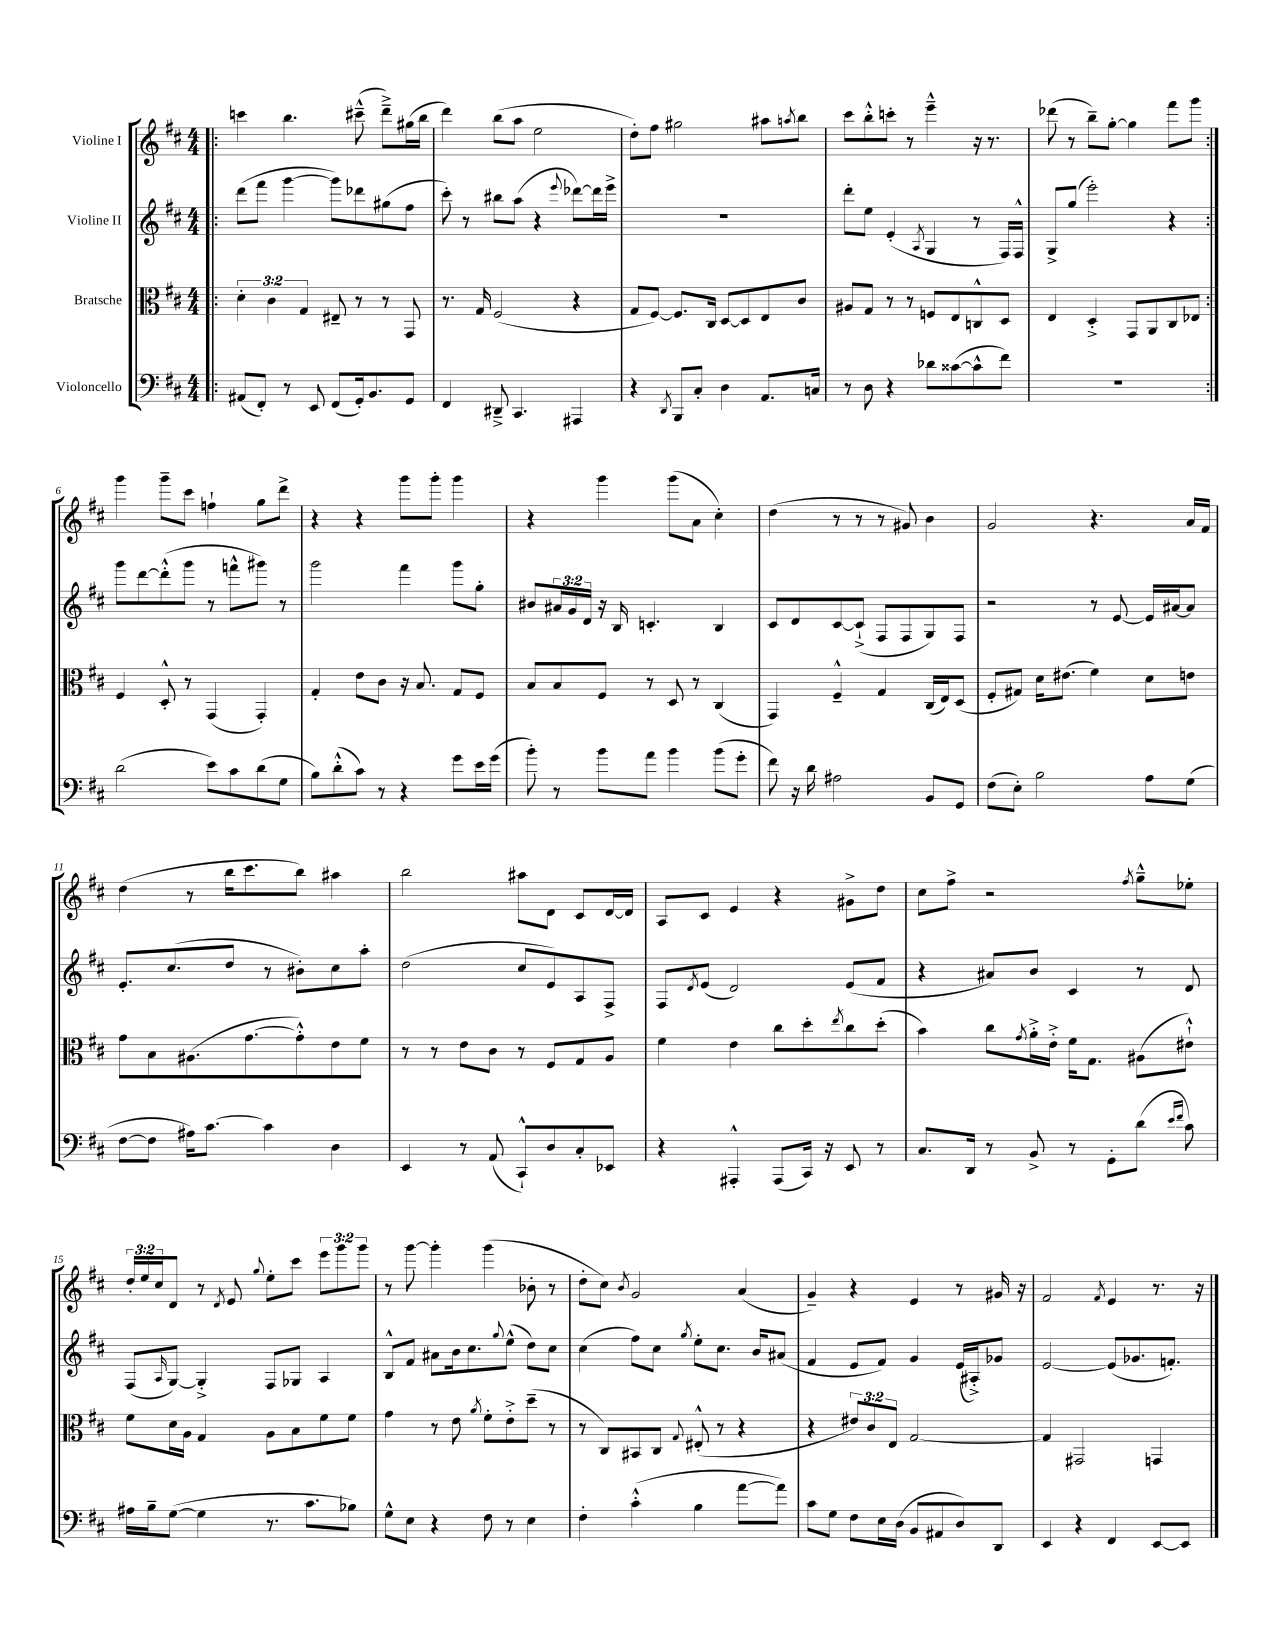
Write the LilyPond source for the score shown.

<<
\new StaffGroup <<
\new Staff = "s0" \with { instrumentName = "Violine I" } {
    \clef treble \key d \major \numericTimeSignature \time 4/4 \override Staff.TupletNumber.text = #tuplet-number::calc-fraction-text
    \repeat volta 2 { \bar ".|:" c'''4 b''4. cis'''8---^( d'''8--->) gis''16( b''16 |
    d'''4) b''8( a''8 e''2 |
    d''8-.) fis''8 gis''2 ais''8 \acciaccatura { a''8 } b''8 |
    cis'''8 b''8-.-^ c'''8-. r8 e'''4---^ r16 r8. |
    des'''8( r8 b''8--) g''8~-. g''4 fis'''8 g'''8 | }
    g'''4 g'''8-- cis'''8 f''4-! g''8 d'''8-> |
    r4 r4 g'''8 g'''8-. g'''4 |
    r4 g'''4 g'''8( a'8 cis''4-.) |
    d''4( r8 r8 r8 gis'8) b'4 |
    g'2 r4. a'16 fis'16 |
    d''4( r8 b''16 cis'''8. b''8) ais''4 |
    b''2 ais''8 d'8 cis'8 d'16~ d'16 |
    a8 cis'8 e'4 r4 gis'8-> d''8 |
    cis''8 fis''8-> r2 \acciaccatura { fis''8 } g''8---^ ees''8-. |
    \tuplet 3/2 { d''16-. e''16 cis''16 } d'8 r8 \acciaccatura { d'8 } e'8 \appoggiatura { g''8 } e''8-. cis'''8 \tuplet 3/2 { e'''8 g'''8 g'''8 } |
    r8 g'''8~ g'''4-. g'''4( bes'8-. r8 |
    d''8-. cis''8) \acciaccatura { b'8 } g'2 a'4( |
    g'4--) r4 e'4 r8 gis'16 r16 |
    fis'2 \acciaccatura { fis'8 } e'4 r8. r16 \bar "|." |
}
\new Staff = "s1" \with { instrumentName = "Violine II" } {
    \clef treble \key d \major \numericTimeSignature \time 4/4 \override Staff.TupletNumber.text = #tuplet-number::calc-fraction-text
    \repeat volta 2 { \bar ".|:" d'''8( fis'''8 g'''4~ g'''8) des'''8 gis''8( fis''8 |
    cis'''8-.) r8 bis''8 a''8( r4 \appoggiatura { e'''8 } des'''8~) des'''16 e'''16-> |
    R1 |
    d'''8-. e''8 e'4-.( \acciaccatura { a8 } g4 r8 fis16) fis16-^ |
    g8-> g''8( e'''2-.) r4 | }
    g'''8 d'''8~ d'''8-.-^( g'''8 r8 f'''8-^ gis'''8) r8 |
    g'''2 fis'''4 g'''8 g''8-. |
    bis'8 \tuplet 3/2 { ais'16 g'16 d'16 } r16 b16 c'4.-. b4 |
    cis'8 d'8 cis'8~ cis'8-!->( fis8 fis8 g8) fis8 |
    r2 r8 e'8~ e'16 ais'16~ ais'8 |
    e'8.-. cis''8.( d''8 r8 bis'8-.) cis''8 a''8-. |
    d''2( cis''8 e'8) a8 fis8-> |
    fis8 \acciaccatura { d'8 } e'8( d'2) e'8( fis'8 |
    r4 ais'8) b'8 cis'4 r8 d'8 |
    fis8( \grace { a16 } g8~) g4-.-> fis8 ges8 a4 |
    b8-^ fis'8 ais'8 b'16 cis''8. \appoggiatura { g''8 } e''8-^( d''8) cis''8 |
    cis''4( fis''8) cis''8 \acciaccatura { g''8 } e''8-. cis''8. b'16 ais'8( |
    fis'4 e'8 fis'8) g'4 e'16( ais16-.->) ges'8 |
    e'2~ e'8( ges'8. f'8.-.) \bar "|." |
}
\new Staff = "s2" \with { instrumentName = "Bratsche" } {
    \clef alto \key d \major \numericTimeSignature \time 4/4 \override Staff.TupletNumber.text = #tuplet-number::calc-fraction-text
    \repeat volta 2 { \bar ".|:" \tuplet 3/2 { d'4-. cis'4 g4 } eis8-- r8 r8 g,8 |
    r8. g16 fis2( r4 |
    g8 fis8~) fis8. cis16 d8~ d8 e8 cis'8 |
    ais8 g8 r8 r8 f8 e8 c8-^ d8 |
    e4 d4-.-> g,8 a,8 cis8 ees8 | }
    fis4 d8-.-^ r8 g,4( g,4-.) |
    g4-. e'8 cis'8 r16 b8. g8 fis8 |
    b8 b8 fis8 r8 d8 r8 cis4( |
    g,4) fis4---^ g4 cis16( e16) d8( |
    fis8-. gis8) d'16 eis'8.( fis'4) d'8 e'8 |
    g'8 b8 ais8.( g'8.~ g'8-.-^) e'8 fis'8 |
    r8 r8 e'8 cis'8 r8 fis8 g8 a8 |
    fis'4 e'4 cis''8 d''8-. \acciaccatura { e''8 } cis''8 d''8-.( |
    b'4) cis''8 \acciaccatura { g'8 } a'16-.-> e'16-.-> fis'16 g8. ais8( eis'8-!-^) |
    fis'8 d'16 a16 g4 a8 b8 fis'8 fis'8 |
    g'4 r8 e'8 \acciaccatura { a'8 } fis'8-. e'8-.-> d''8--( r8 |
    r8 cis8) bis,8 cis8 \appoggiatura { g8 } eis8-.-^( r8 r4 |
    r4 \tuplet 3/2 { eis'8) cis'8 e8 } g2~ |
    g4 gis,2 g,4 \bar "|." |
}
\new Staff = "s3" \with { instrumentName = "Violoncello" } {
    \clef bass \key d \major \numericTimeSignature \time 4/4
    \repeat volta 2 { \bar ".|:" ais,8( fis,8-.) r8 e,8 fis,8( g,16-.) b,8. g,8 |
    fis,4 dis,8---> cis,4. ais,,4 |
    r4 \acciaccatura { d,8 } b,,8 cis8-. d4 a,8. c16 |
    r8 d8 r4 des'8 cisis'8~( cisis'8-^ fis'8) |
    R1 | }
    d'2( e'8) cis'8 d'8( g8 |
    b8) d'8-.-^( cis'8) r8 r4 g'8 e'16 g'16( |
    b'8-.) r8 b'8 a'8 b'4 b'8( g'8-. |
    fis'8) r16 d'16 ais2 b,8 g,8 |
    fis8( e8-.) b2 a8 g8( |
    fis8~ fis8 ais16) cis'8.~ cis'4 d4 |
    e,4 r8 a,8( cis,8-!-^) d8 cis8-. ees,8 |
    r4 ais,,4-.-^ ais,,8( cis,16) r16 e,8 r8 |
    cis8. d,16 r8 b,8-> r8 g,8-. d'8( \grace { e'16 fis'16 } cis'8) |
    ais16 b16-- g8~( g4 r8. cis'8. bes8) |
    g8-^ e8 r4 fis8 r8 e4 |
    fis4-. cis'4-.-^( b4 a'8~ a'8) |
    cis'8 g8 fis8 e16 d16( b,8 ais,8 d8) d,8 |
    e,4 r4 fis,4 e,8~ e,8 \bar "|." |
}
>>
>>
